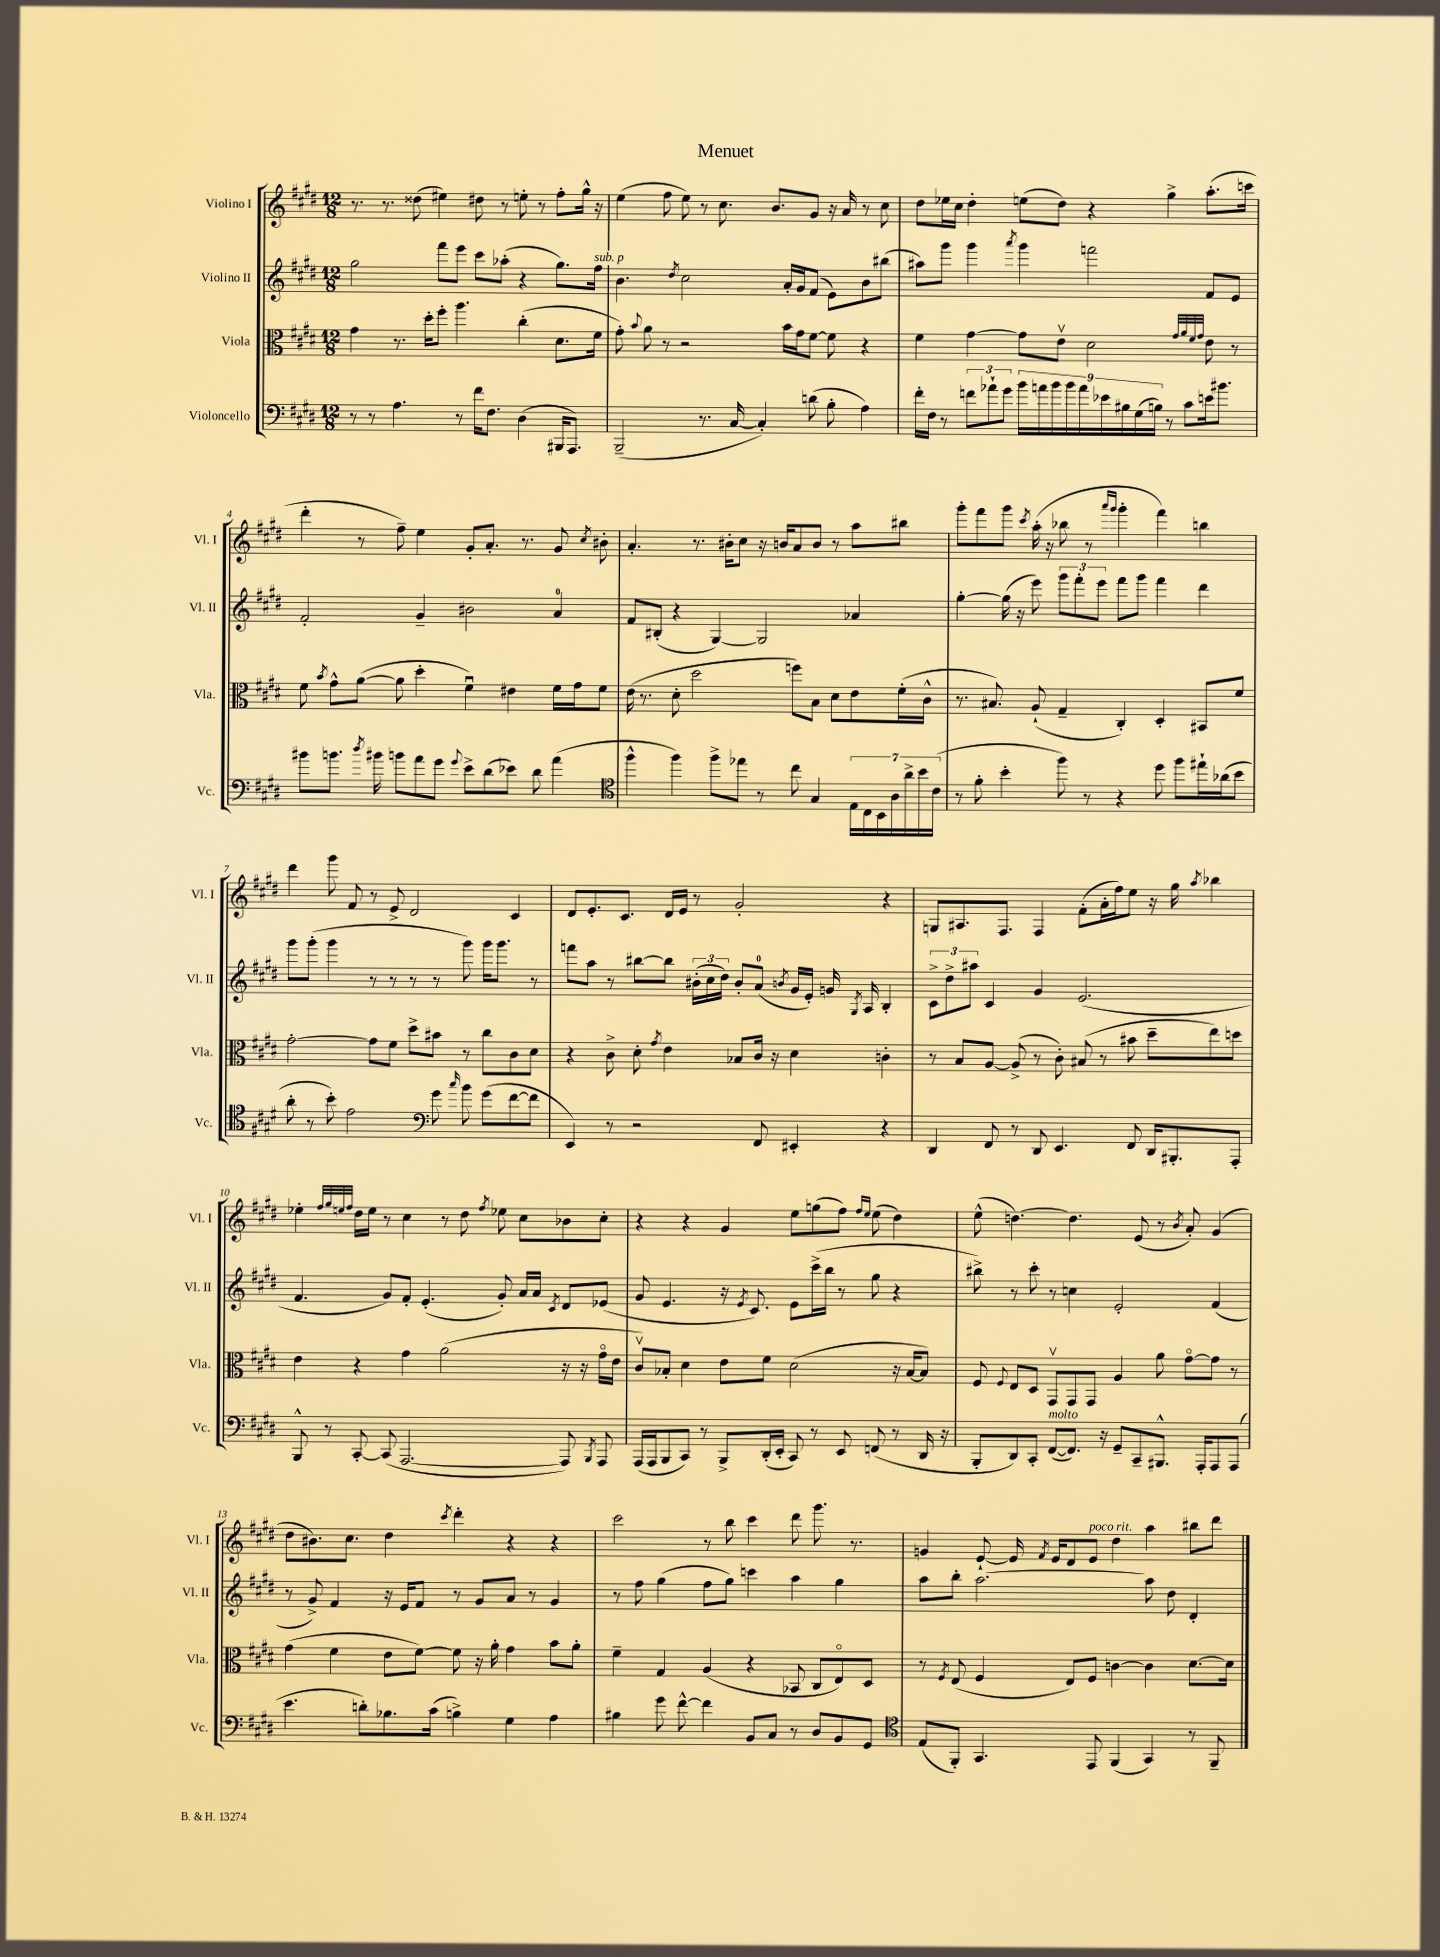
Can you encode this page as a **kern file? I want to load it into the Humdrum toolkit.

**kern	**kern	**kern	**kern
*part4	*part3	*part2	*part1
*staff4	*staff3	*staff2	*staff1
*I"Violoncello	*I"Viola	*I"Violino II	*I"Violino I
*I'Vc.	*I'Vla.	*I'Vl. II	*I'Vl. I
*clefF4	*clefC3	*clefG2	*clefG2
*k[f#c#g#d#]	*k[f#c#g#d#]	*k[f#c#g#d#]	*k[f#c#g#d#]
*M12/8	*M12/8	*M12/8	*M12/8
=1	=1	=1	=1
8r	4g#\	2gg#\	8.r
8r	.	.	.
.	.	.	8.r
4.A\	8.r	.	.
.	.	.	(8dd##X\
.	16dd#'\KL	.	.
.	8ff#'\J	8fff#\L	4ee#X\)
8r	4.aa\	8eee\J	.
16f#\KL	.	8ccc#\L	8dd#X\
8.F#\J	.	.	.
.	.	(8aa-X'\J	8r
(4D#\	(4cc#'\	4r	8een'\
.	.	.	8r
16BBB#X/KL	8.d#\L	8.gg#\L)	8ff#'\L
8.AAA/J)	.	.	.
.	.	.	16gg#^^\Jk
!	!	!LO:TX:a:i:t=sub. p	!
.	16f#\Jk	16ff#\Jk	16r
=2	=2	=2	=2
(2BBB~/	8g#'\)	4.b\	(4ee\
.	8qqb/	.	.
.	8a\	.	.
.	8r	.	8ff#\
.	.	8qdd#/	.
.	2r	2cc#\	8ee\)
8.r	.	.	8r
.	.	.	8.cc#\
[16C#/	.	.	.
4C#'/])	.	.	.
.	.	.	8.b/L
.	16b\LL	16a'/LL	.
.	16g#\J	16g#/J	.
(8dn\	[8f#\J	(8f#/J	8g#/J
8B'\	8f#\]	8e\L)	16r
.	.	.	16a/
4A\)	4r	8b\	8r
.	.	(8bb#X\J	8cc#\
=3	=3	=3	=3
16f#'\LL	4f#\	8aa#X\L)	8dd#\L
16F#\JJ	.	.	.
8r	.	8ggg#\J	16ee-X\L
.	.	.	16cc#\JJ
12fn\L	[4g#\	4ggg#\	4dd#'\
12a-X`\	.	.	.
12g#\J	.	.	.
.	.	8qaaa/	.
18b\LL	8g#\L]	4ggg#\	(8een\L
18an\	.	.	.
18b\	.	.	.
.	8ev\J	.	8dd#\J)
18b\	.	.	.
18a\	.	.	.
.	2d#\	2fffn\	4r
18e-X\	.	.	.
18B#X\	.	.	.
(18G#\	.	.	.
18Bn\JJ)	.	.	.
8r	.	.	4gg#^\
8c#\L	.	.	.
.	32qqg#/LLL	.	.
.	32qqa/	.	.
.	32qqf#/	.	.
.	32qqg#/JJJ	.	.
16en\k	8e\	8f#/L	(8.aa'\L
8.b#X\J	.	.	.
.	8r	8e/J	.
.	.	.	16cccn\Jk
!!LO:LB:g=z
=4	=4	=4	=4
8b#X\L	8f#\	2f#'/	4ddd#'\
.	8qb/	.	.
8.bn\J	8g#^^\L	.	.
.	([8a\J	.	8r
8qdd#/	.	.	.
16b#X\	.	.	.
8bn\L	8a\]	.	8ff#~\)
8a\	4dd#'\	4g#~/	4ee\
8g#\J	.	.	.
8qqg#/	.	.	.
8e^\L	4f#u\)	2b#X\	8g#'/L
(8d#\	.	.	8.a'/J
8e-X\J)	4e#X\	.	.
.	.	.	8.r
8d#\	.	.	.
(4a\	16f#\LL	4a/	8g#/
.	16g#\J	.	.
.	.	.	8qcc#/
.	8f#\J	.	8b#X'\
=5	=5	=5	=5
*clefC4	*	*	*
4ff#^^\	(16e\	8f#/L	4.a'/
.	8.r	.	.
.	.	(8B#X'/J	.
4ff#\)	8d#'\	4r	.
.	2dd#\	.	8.r
8ff#^\L	.	[4G#/)	.
.	.	.	16b#X'\KL
8ee-X\J	.	.	8cc#\J
8r	.	2G#/]	16r
.	.	.	16bn/KL
8cc#\	8ffn\L)	.	8a/
4G#/	8B\J	.	8b/J
.	8d#\L	.	8r
28E\LL	8e\	4a-X/	8aa\L
28C#\	.	.	.
28BB\	.	.	.
28A\	.	.	.
.	(16f#'\L	.	8bb#X\J
28a^\	.	.	.
28b\	.	.	.
.	16c#^^\JJ	.	.
(28c#\JJ	.	.	.
=6	=6	=6	=6
8r	8.r	[4gg#'\	8ggg#'\L
8f#'\	.	.	8fff#\
.	8.B#X/)	.	.
4b'\	.	(16gg#\]	8ggg#\J
.	.	16r	.
.	.	.	8qccc#/
.	(8A`/	8eee\)	(16aa'\
.	.	.	16r
8ff#\)	4G#~/	12ggg#\L	8bb-X\
.	.	12fff#'\	.
8r	.	.	8r
.	.	12eee\J	.
.	.	.	16qqaaa/LL
.	.	.	16qqggg#/JJ
4r	4C#'/)	8fff#\L	4ggg#'\
.	.	8ggg#\J	.
8dd#\	4D#'/	4fff#\	4fff#\)
8ff#\L	.	.	.
16ee#X`\L	8BB#X/L	4ddd#\	4bbn\
(16a-X\J	.	.	.
8b\J	8f#/J	.	.
!!LO:LB:g=z
=7	=7	=7	=7
8a'\	[2g#'\	8ggg#\L	4ddd#\
8r	.	(8ggg#'\J	.
8b'\)	.	4ggg#\	8ggg#\
2e\	.	.	8f#/
.	8g#\L]	8r	8r
.	8f#\J	8r	8e^/
.	8dd#^\L	8r	2d#/
*clefF4	*	*	*
8g#\	8b#X\J	8r	.
16qqcc#/	.	.	.
8b\	8r	8ggg#\)	.
(8g#\L	8cc#\L	16ggg#\KL	.
.	.	8.ggg#\J	.
[8f#\	8c#\	.	4c#/
8f#\J]	8d#\J	8r	.
=8	=8	=8	=8
4EE/)	4r	8fffn\L	8d#/L
.	.	8aa\J	8.e'/
8r	8c#^\	8r	.
.	.	.	8.c#/J
2r	8d#'\	[8bb#X\L	.
.	8qg#/	.	.
.	4e\	8bb#\J]	16d#/LL
.	.	.	16e/JJ
.	.	(24b#X'\LL	8r
.	.	24cc#\	.
.	.	24dd#\JJ)	.
.	8B-X/L	8b#'/L	2g#'/
8FF#/	16c#/Jk	(8a/J	.
.	16r	.	.
.	.	8qbn/	.
4EE#X'/	4d#\	16g#/LL	.
.	.	16e'/JJ)	.
.	.	16gn/	.
.	.	8qG#/	.
.	.	16A/	.
4r	4cn'\	4B'/	4r
=9	=9	=9	=9
4DD#/	8r	12c#^\L	8Gn/L
.	.	12dd#^\	.
.	8B/L	.	8.A#X/
.	.	12aa#X\J	.
8FF#/	[8A/J	4c#/	.
.	.	.	8.F#/J
8r	(8A^/]	.	.
8DD#/	8r	4g#/	4F#/
4.EE/	8c#'\)	.	.
.	(8B#X/	(2.e/	(8f#'\L
.	8r	.	16a'\L
.	.	.	16ff#\J)
8FF#/	8b#X\	.	8ee\J
16DD#/KL	8dd#~\L	.	16r
8.BBB#X'/	.	.	16gg#\
.	.	.	8qaa/
.	8ee\)	.	4bb-X\
8AAA'/J	8ddn\J	.	.
!!LO:LB:g=z
=10	=10	=10	=10
8BBB^^/	4e\	4.f#/	4ee-X'\
8r	.	.	.
.	.	.	32qqff#/LLL
.	.	.	32qqgg#/
.	.	.	32qqeen/
.	.	.	32qqff#/JJJ
[8CC#'/	4r	.	16dd#\LL
.	.	.	16ee\JJ
(8CC#/]	.	8g#/L)	8r
[2.AAA/	4g#\	8f#'/J	4cc#\
.	.	(4.e'/	.
.	(2a\	.	8r
.	.	.	8dd#\
.	.	.	8qff#/
.	.	8g#'/)	8ee-X\
.	.	16a/LL	8cc#\L
.	.	16a/JJ	.
.	.	8qc#/	.
8AAA/])	16r	8d#/L	8b-X\
.	16r	.	.
8qBBB/	.	.	.
8AAA/	16g#\LL	(8e-X/J	8cc#'\J
.	16e\JJ	.	.
=11	=11	=11	=11
(16AAA/LL	8c#v/L)	8g#/	4r
16AAA/J	.	.	.
8BBB/	8B-X'/J	4.e/	.
8CC#/J)	4d#\	.	4r
8r	.	.	.
8BBB^/L	8e\L	16r	4g#/
.	.	8qe/	.
.	.	8.c#/)	.
(16DD#'/L	8f#\J	.	.
16EE'/JJ	.	.	.
8CC#/)	(2d#\	8e\L	8ee\L
8r	.	(16ccc#^\L	(8ggn\
.	.	16bb\JJ	.
8EE/	.	8r	8ff#\J)
.	.	.	16qqff#/LL
.	.	.	16qqee/JJ
(8FFn/	.	8gg#\	(8ee\
8r	16r	4r	4dd#\)
.	[16B-/KL	.	.
16DD#/	8B-/J])	.	.
16r	.	.	.
=12	=12	=12	=12
8BBB'/L	8F#/	8bb#X^\)	(8ee^^\
.	8qqF#/	.	.
8DD#/)	8E/L	8r	[4.ddn\)
8CC#'/J	8D#/J	8ccc#'\	.
!LO:TX:a:i:t=molto	!	!	!
([8FF#/L	8GG#v/L	8r	.
8.FF#/J])	8GG#/	4ccn\	4.dd\]
.	8GG#/J	.	.
16r	.	.	.
8GG#~/L	4A/	2e'/	.
8CC#~/	.	.	(8e/
8.BBB#X^^/J	8a\	.	8r
.	.	.	8qb/
.	[8g#\L	.	8a'/)
16AAA'/KL	.	.	.
8AAA/	8g#\J]	(4f#/	(4g#/
(8AAA/J	8r	.	.
!!LO:LB:g=z
=13	=13	=13	=13
4.e\	(4g#\	8r	8dd#\L
.	.	8g#^/)	8.b#X\)
.	4f#\	4f#/	.
.	.	.	8.cc#\J
8dn'\L)	.	.	.
8.B-X\	8e\L	16r	4dd#\
.	.	16e/KL	.
.	[8f#\J)	8f#/J	.
(16c#\Jk	.	.	.
.	.	.	8qccc#/
4Bn^\)	8f#\]	8r	4ddd#'\
.	16r	8g#/L	.
.	16a'\	.	.
4G#\	4g#\	8a/J	4r
.	.	8r	.
4A\	8b\L	4g#/	4r
.	8a'\J	.	.
=14	=14	=14	=14
4B#X\	4f#~\	8r	2ccc#\
.	.	8ff#\	.
8g#\	4G#/	(4gg#\	.
[8f#^^\	.	.	.
4f#\]	(4A/	8ff#\L	8r
.	.	8gg#\J)	8bb\
8BB/L	4r	4cccn\	4ccc#\
8C#/J	.	.	.
8r	8BB-X/	4aa\	8ddd#\
8D#/L	8C#/L	.	8.ggg#\
8BB/	8E/)	4gg#\	.
.	.	.	8.r
8GG#/J	8D#/J	.	.
=15	=15	=15	=15
*clefC4	*	*	*
(8E/L	8r	8aa\L	4gn/
.	8qF#/	.	.
8FF#'/J)	(8E/	8bb'\J	.
4.GG#/	4F#/	[2.aa\	[8e`/
.	.	.	16e/]
.	.	.	8qf#/
.	.	.	16e/KL
.	8E/L)	.	8d#/
!	!	!	!LO:TX:a:i:t=poco rit.
8EE/	8F#/J	.	8e/J
(4FF#/	[4cn\	.	4dd#\
4GG#/)	4c\]	8aa\]	4aa\
.	.	8dd#\	.
8r	[8.d#\L	4d#'/	8bb#X\L
8FF#~/	.	.	8ddd#\J
.	16d#\Jk]	.	.
==	==	==	==
*-	*-	*-	*-
